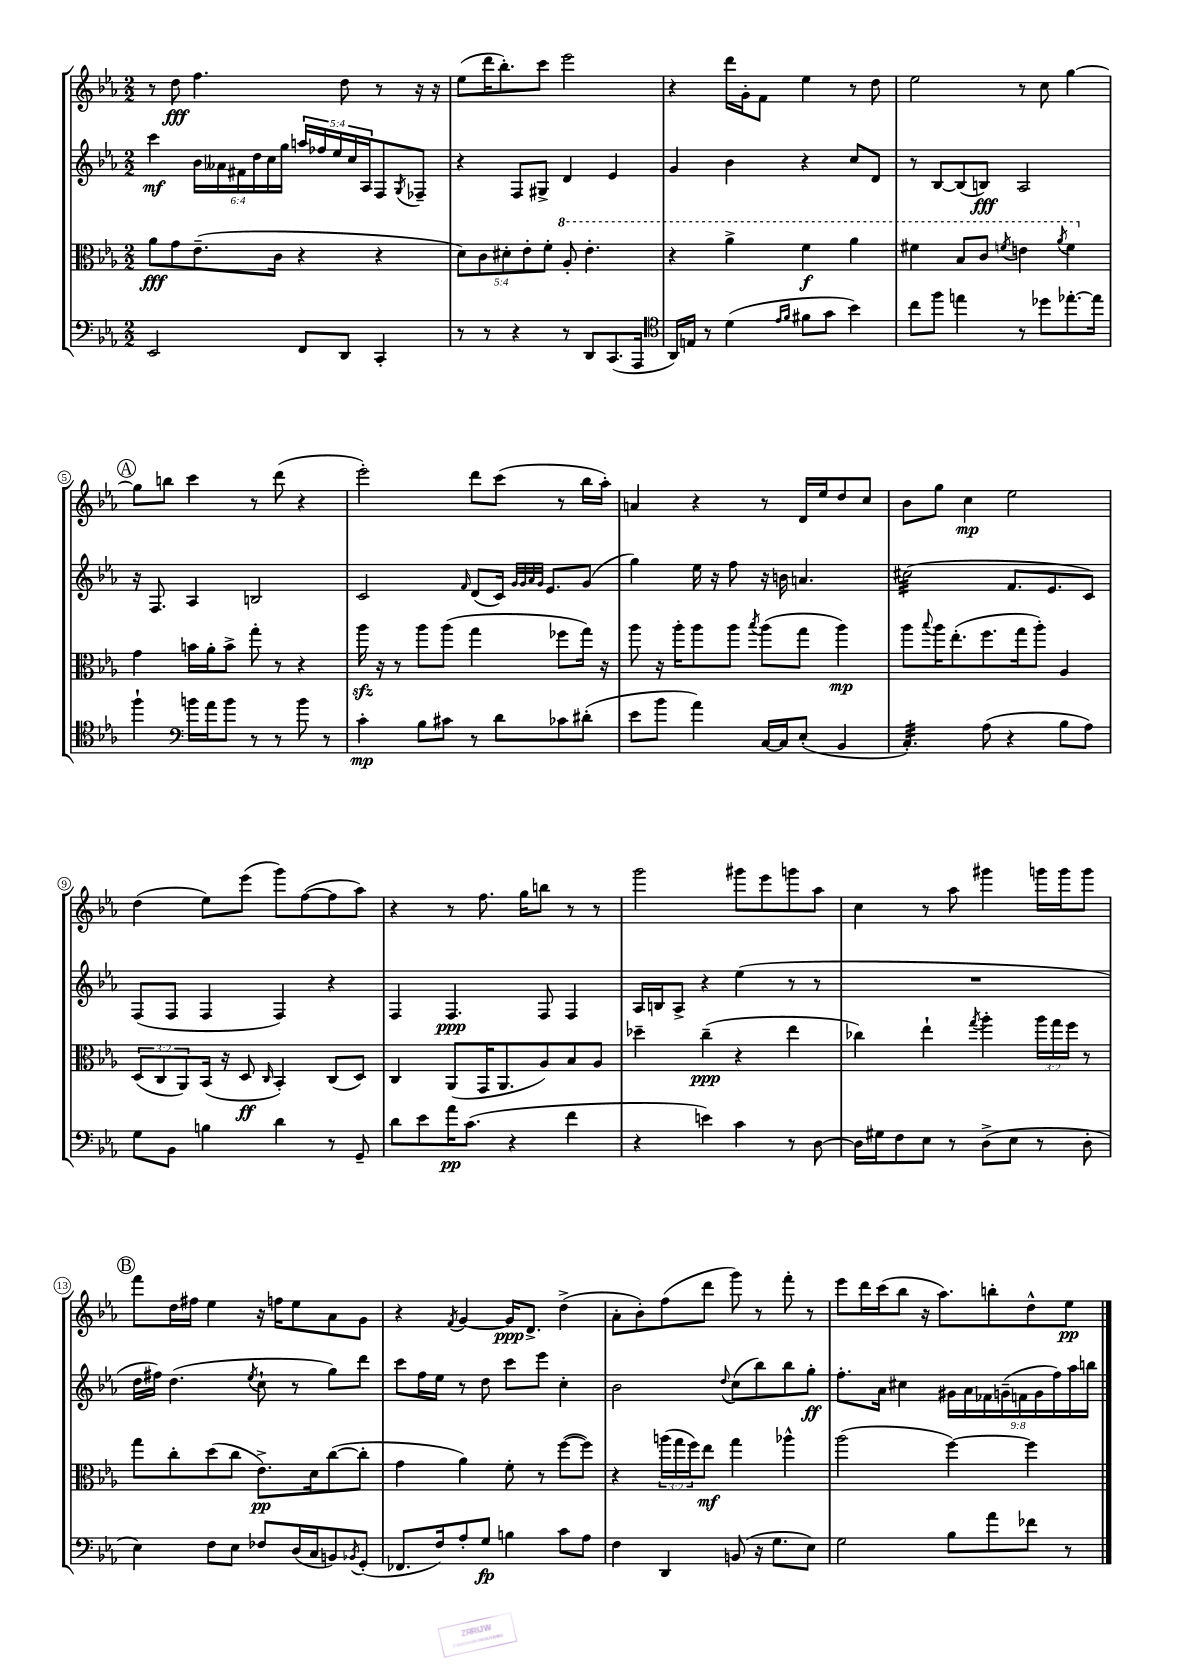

**kern	**kern	**kern	**kern
*staff4	*staff3	*staff2	*staff1
*clefF4	*clefC3	*clefG2	*clefG2
*k[b-e-a-]	*k[b-e-a-]	*k[b-e-a-]	*k[b-e-a-]
*M2/2	*M2/2	*M2/2	*M2/2
2EE-/	8a-\L	4ccc\	8r
.	8g\	.	8dd\
.	(8.e-~\	24b-\LL	4.ff\
.	.	24a--\	.
.	.	24f#\	.
.	.	24dd\	.
.	.	24cc\	.
.	16c\Jk	.	.
.	.	24gg\JJ	.
8FF/L	4r	20aa/LL	.
.	.	20ff-/	.
.	.	20ee-/	.
8DD/J	.	.	8dd\
.	.	20cc/	.
.	.	20A-/J	.
4CC'/	4r	8F/	8r
.	.	8qG/	.
.	.	8F-~/J	16r
.	.	.	16r
=	=	=	=
8r	10d\L)	4r	(8ee-\L
.	10c\	.	.
8r	.	.	16ddd\K
.	.	.	8.bb-'\)
.	10d#'\	.	.
4r	.	8F/L	.
.	10e-'\	.	.
.	.	8G#^/J	8ccc\J
.	10f'\J	.	.
8r	8a-'/	4d/	2eee-\
8DD/L	4.ee-'\	.	.
(8.CC/	.	4e-/	.
16AAA-/Jk	.	.	.
=	=	=	=
*clefC4	*	*	*
16AA-/LL)	4r	4g/	4r
16E/JJ	.	.	.
8r	.	.	.
(4d\	4aa-^\	4b-\	16ddd\LL
.	.	.	16g'\J
.	.	.	8f\J
16qqe-/LL	.	.	.
16qqf/JJ	.	.	.
8f#\L	4ff\	4r	4ee-\
8g\J	.	.	.
4b-\)	4aa-\	8cc/L	8r
.	.	8d/J	8dd\
=	=	=	=
8cc\L	4ff#\	8r	2ee-\
8ff\J	.	[8B-/L	.
4ee\	8b-/L	(8B-/]	.
.	8cc/J	8B/J)	.
.	8qff/	.	.
8r	4ee\	2A-/	8r
8dd-\L	.	.	8cc\
.	8qaa-/	.	.
[8.ee-'\	4ff\	.	[4gg\
16ee-\]Jk	.	.	.
=	=	=	=
4ff`\	4g\	16r	8gg\]L
.	.	8.F/	.
.	.	.	8bb\J
*clefF4	*	*	*
16b\LL	16b\LL	4A-/	4ccc\
16a-\J	16a-'\J	.	.
8b\J	8b^\J	.	.
8r	8gg'\	2B/	8r
8r	8r	.	(8ddd\
8b\	4r	.	4r
8r	.	.	.
=	=	=	=
4c'\	16aa-\	2c/	2eee-'\)
.	16r	.	.
.	8r	.	.
8B-\L	8aa-\L	.	.
8c#\J	(8aa-\J	.	.
.	.	16qqf/	.
8r	4gg\	(8d/L	8ddd\L
8d\L	.	16c/Jk)	(8ccc\J
.	.	32qqg/LLL	.
.	.	32qqg/	.
.	.	32qqa-/	.
.	.	32qqg/JJJ	.
.	.	8.e-/L	.
8c-\	8ff-\L	.	8r
(8d#'\J	16gg\Jk)	(8g/J	16bb-\LL
.	16r	.	16aa-'\JJ)
=	=	=	=
8e-\L	8aa-\	4gg\)	4a/
8b-\J	16r	.	.
.	16aa-'\LK	.	.
4a-\)	8aa-\	16ee-\	4r
.	.	16r	.
.	8aa-\J	8ff\	.
.	8qbb-/	.	.
[16C/LL	(8aa-\L	16r	8r
16C/]J	.	16b\	.
(8E-'/J	8gg\J	4.a/	16d/LL
.	.	.	16ee-/J
4BB-/	4aa-\)	.	8dd/
.	.	.	8cc/J
=	=	=	=
4.C'/)	8aa-\L	(2cc#\	8b-\L
.	8qqbb-/	.	.
.	16aa-\K	.	8gg\J
.	(8.ee-'\	.	.
.	.	.	4cc\
(8A-\	8.ff\	.	.
4r	.	8.f/L	2ee-\
.	16gg\k	.	.
.	8aa-'\J)	.	.
.	.	8.e-/	.
8B-\L	4A-/	.	.
8A-\J)	.	8c/J)	.
=	=	=	=
8G\L	(12D/L	(8F/L	(4dd\
.	12C/	.	.
8BB-\J	.	8F/J	.
.	12AA-/)	.	.
4B\	(16BB-/Jk	4F/	8ee-\L)
.	16r	.	.
.	8D/	.	(8eee-\J
.	16qqC/	.	.
4d\	4BB-'/)	4F/)	8ggg\L)
.	.	.	([8ff\
8r	(8C/L	4r	8ff\]
8GG~/	8D/J)	.	8aa-\J)
=	=	=	=
8d\L	4C/	4F/	4r
8e-\	.	.	.
16a-\K	(8AA-/L	4.F/	8r
(8.c\J	.	.	.
.	16GG/K	.	8.ff\
.	8.AA-/	.	.
4r	.	.	.
.	.	.	16gg\LK
.	8A-/)	8F/	8bb\J
4f\	8B-/	4F/	8r
.	8A-/J	.	8r
=	=	=	=
4r	4dd-~\	16A-/LL	2ggg\
.	.	16B/J	.
.	.	8A-^/J	.
4e\)	(4cc~\	4r	.
4c\	4r	(4ee-\	8ggg#\L
.	.	.	8eee-\
8r	4ee-\	8r	8ggg\
[8D\	.	8r	8aa-\J
=	=	=	=
16D\]LL	4cc-\)	1r	4cc\
16G#\J	.	.	.
8F\	.	.	.
8E-\J	4ee-`\	.	8r
8r	.	.	8aa-\
.	8qgg/	.	.
(8D^\L	4aa-'\	.	4ggg#\
8E-\J	.	.	.
8r	24aa-\LL	.	16ggg\LL
.	24gg\	.	.
.	.	.	16ggg\J
.	24ff\JJ	.	.
8D'\	8r	.	8ggg\J
=	=	=	=
4E-\)	8gg\L	16dd\LL	8fff\L
.	.	16ff#\JJ)	.
.	8cc'\	(4.dd\	16dd\L
.	.	.	16ff#\JJ
8F\L	(8dd\	.	4ee-\
8E-\J	8cc\J	.	.
.	.	8qee-/	.
8F-/L	8.e-^\L)	8cc`\	16r
.	.	.	16ff\LK
(16D/L	.	8r	8ee-\
16C/J	16d\k	.	.
8BB/)	([8cc\	8gg\L)	8a-\
8qBB-/	.	.	.
(8GG'/J	8cc'\]J	8ddd\J	8g\J
=	=	=	=
8.FF-/L	4g\	8ccc\L	4r
.	.	16ff\L	.
16F/k)	.	16ee-\JJ	.
.	.	.	8qf/
8A-'/	4a-\)	8r	[4g/
8G/J	.	8dd\	.
4B\	8f'\	8ccc\L	16g/]LK
.	.	.	8.d^/J
.	8r	8eee-\J	.
8c\L	([8ff\L	4cc'\	(4dd^\
8A-\J	8ff\]J)	.	.
=	=	=	=
4F\	4r	2b-\	8a-'\L
.	.	.	8b-'\)
4DD/	(24aa\LL	.	(8ff\
.	24gg\	.	.
.	24ff\J)	.	.
.	8ee-\J	.	8ddd\J
.	.	8qqdd/	.
(8BB/	4gg\	(8cc\L	8ggg\)
16r	.	8bb-\)	8r
8.G\L	.	.	.
.	4aa-^^\	8bb-\	8fff'\
8E-\J)	.	8gg'\J	8r
=	=	=	=
2G\	(2aa-\	8.ff'\L	8eee-\L
.	.	.	16ddd\L
.	.	16a-\Jk	(16ccc\J
.	.	4cc#\	8bb-\J
.	.	.	16r
.	.	.	8.aa-\L)
8B-\L	[4ff\)	18g#\LL	.
.	.	18a-\	.
.	.	18f-\	.
8a-\	.	.	8bb'\
.	.	(18g~\	.
.	.	18f\	.
8f-\J	4ff\]	.	8dd^^\
.	.	18g\	.
.	.	18ff\)	.
8r	.	.	8ee-\J
.	.	18aa-\	.
.	.	18bb\JJ	.
==	==	==	==
*-	*-	*-	*-
